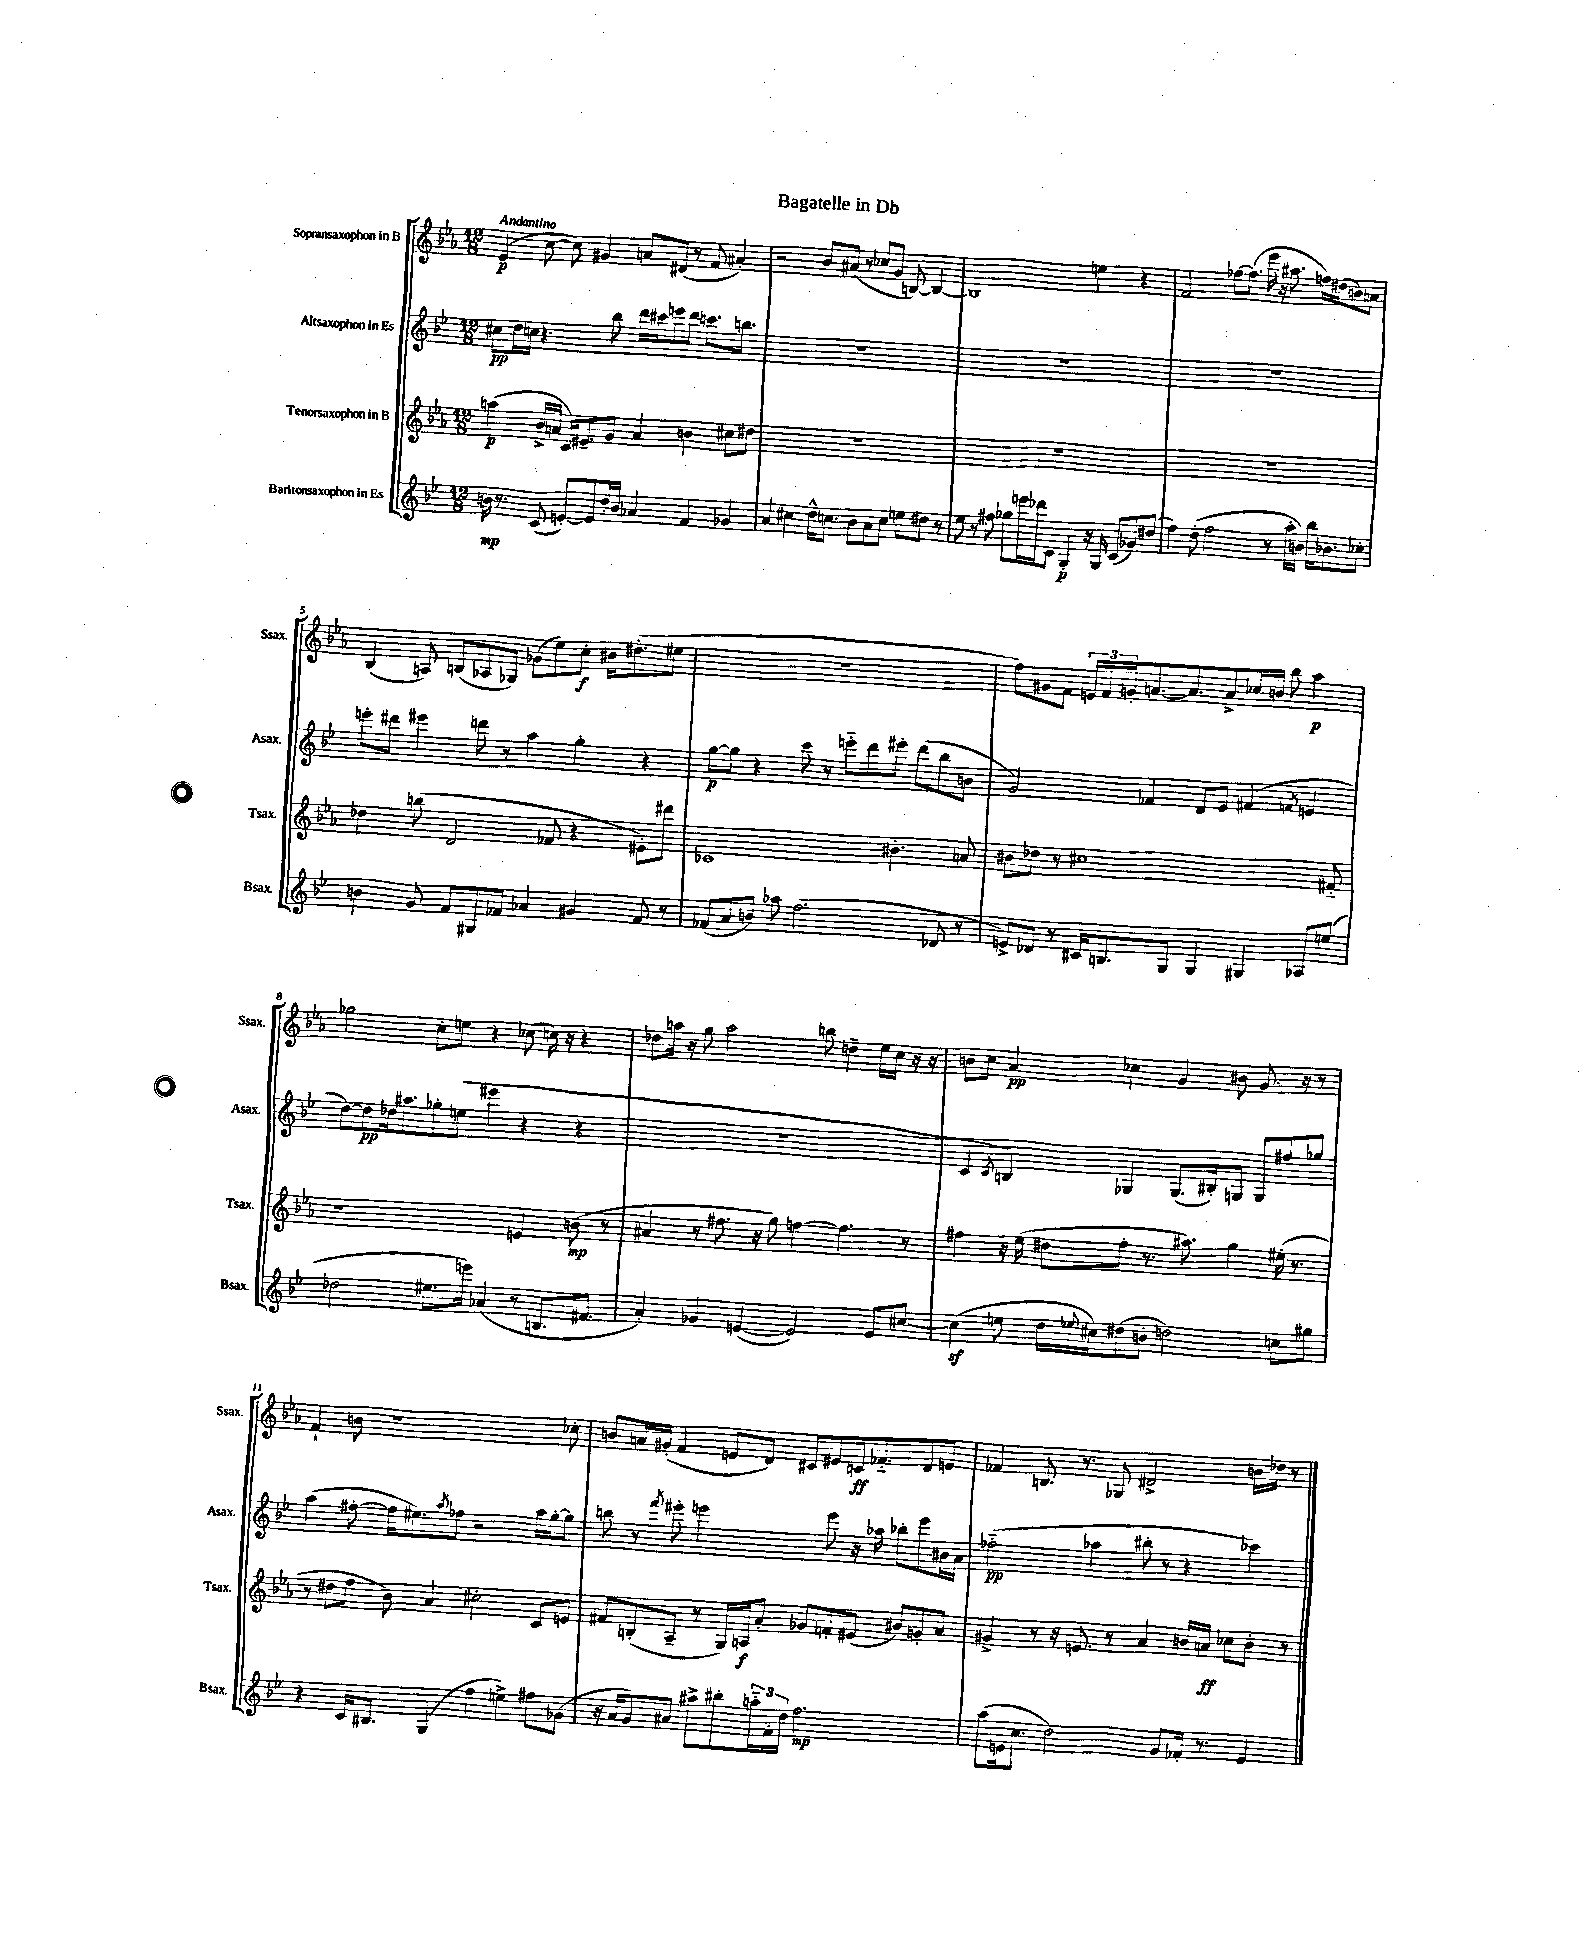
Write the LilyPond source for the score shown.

\header { title = "Bagatelle in Db" }
<<
\new StaffGroup <<
\new Staff = "s0" \with { instrumentName = "Sopransaxophon in B" shortInstrumentName = "Ssax." } {
    \clef treble \key ees \major \numericTimeSignature \time 12/8 \tempo "Andantino"
    ees'4\p( c''8~ c''8) gis'4 a'8 dis'8( r8 f'8 ais'4-.) |
    r2 bes'8 ais'8( r8 ces''8 g'8 b8~) b4~ |
    b1 e''4 r4 |
    f'2 fes''8~ fes''8.( ees'''16 r16 ais''8. f''16) dis''16( b'8) a'8 |
    bes4( a8) b8( aes8 ges8) ges'8( ees''8) c''8-.\f bis'16 dis''8.-.( eis''8 |
    R1. |
    f''8) gis'8 f'8 \tuplet 3/2 { e'16 f'16 g'16-. } a'8.~ a'8. a'8-> ces''16 b'16 bes''8 aes''4\p |
    ges''2 c''8-. e''8 r4 ces''8( c''16) r16 r4 |
    des''8 a''16 r16 g''8 a''2 b''8 d''4-- ees''16 c''16 r16 r16 |
    b'8 c''8 aes'4\pp ces''4 g'4 bis'8 g'8. r16 r8 |
    f'4-! b'8 r1 ces''8-. |
    b'8 a'16 gis'16-.( f'4 e'8 d'8) cis'8 eis'8 c'16\ff fes'8.-_ d'8 e'8 |
    fes'4 b8. r8. ges8 dis'2-> b'16 des''16 r8 \bar "|." |
}
\new Staff = "s1" \with { instrumentName = "Altsaxophon in Es" shortInstrumentName = "Asax." } {
    \clef treble \key bes \major \numericTimeSignature \time 12/8
    cis''8\pp d''16 c''16 r4. bes''8 d'''16 cis'''16 e'''8 d'''8 c'''8. b''8. |
    R1. |
    R1. |
    R1. |
    e'''8-. dis'''8 eis'''4 d'''8 r8 a''4 g''4-. r4 |
    g''8~\p g''8 r4 c'''8 r8 e'''8-_ d'''8 eis'''8-. d'''8( bes''8 b'8 |
    g'2) fes'4 d'8 ees'8 fis'4( \acciaccatura { f'8 } e'4 |
    d''8~) d''8\pp des''16 ais''8. ges''8-. e''8( eis'''4 r4 r4 |
    R1. |
    c'4 \acciaccatura { c'8 } b4) ges4 ges8.( bis16-.) g8 g8 fis''8 ges''8 |
    a''4( fis''8~-. fis''16 eis''8.) \acciaccatura { a''8 } fes''8 r2 a''16 g''16~-. g''8 |
    b''8 r8 \acciaccatura { f'''8 } eis'''8-. e'''2 e'''8 r16 aes''16 bes''8-. e'''8 bis'16 a'16 |
    fes''2-_\pp( aes''4 bis''8-. r8 r4 ces'''4) \bar "|." |
}
\new Staff = "s2" \with { instrumentName = "Tenorsaxophon in B" shortInstrumentName = "Tsax." } {
    \clef treble \key ees \major \numericTimeSignature \time 12/8
    a''4\p( bes'16-> a'16 c'16) eis'8.-- g'8 a'4 b'4 cis''8 dis''8 |
    R1. |
    R1. |
    R1. |
    des''4 b''8( d'2 fes'8 r4 eis'8-.) dis'''8 |
    ces'1 bis'4.-. a'8 |
    bis'8 des''8 r8 cis''1 fis'8-_ |
    r1 e'4 b'8\mp( r8 |
    ais'4 r8 fis''8. r16 g''8) f''4~ f''4. r8 |
    fis''4 r16 ees''16( dis''8 fis''8-. r8. ais''8.) g''4 eis''16-.( r8. |
    r8 dis''8 f''8 bes'8) aes'4 cis''2-. c'8 e'8 |
    fis'8 b8-.( aes8-- r8 g16) a16\f aes'8-. ges'8 f'8-. eis'8( bis'8) g'8-. aes'8 |
    gis'4-> r8 r16 e'8. r8 aes'4 b'16 a'16\ff ces''8 b'8-. r8 \bar "|." |
}
\new Staff = "s3" \with { instrumentName = "Baritonsaxophon in Es" shortInstrumentName = "Bsax." } {
    \clef treble \key bes \major \numericTimeSignature \time 12/8
    b'16\mp r8. c'8( e'8~-.) e'8 d''16-. b'16 aes'4 f'4 ges'4 |
    a'4 cis''4 d''16-^ c''8. bes'8 a'8 c''8 e''8 dis''8 r8 |
    ees''8 r8 fis''8 ges''8 e'''16 des'''16 c'8 g4-.\p r16 g16 c'8( ges'8) dis''8( |
    f''4) d''8-.( f''2 r8 a''16-. b'16) bes''16 bes'8. ces''8-. |
    b'4 g'8 f'8 gis8 fes'8 aes'4 gis'4 fes'8 r8 |
    fes'8( a'8 b'8) aes''8 f''2.( des'8 r8 |
    e'8->) des'8 r8 cis'16 b8. g8 g4 gis4 aes8 e''8( |
    des''2 eis''8. e'''16) aes'4( r8 b8. fis'8. |
    a'4-.) ges'4 e'4~( e'2) e'8 cis''8~ |
    cis''4\sf( e''8 d''16 \appoggiatura { ees''8 } cis''16) dis''8( b'8-. d''2) c''8 gis''8 |
    r4 c'16 bis8. g4( f''4 e''4->) fis''8 ges'8( |
    r16 a'16 g'8) ais'8 ais''8-> bis''8-. \tuplet 3/2 { a''16-_ f'16-. d''16 } f''2.\mp |
    a''8( e'16 c''8. d''2) g'8 fes'16-. r8. e'4 \bar "|." |
}
>>
>>
